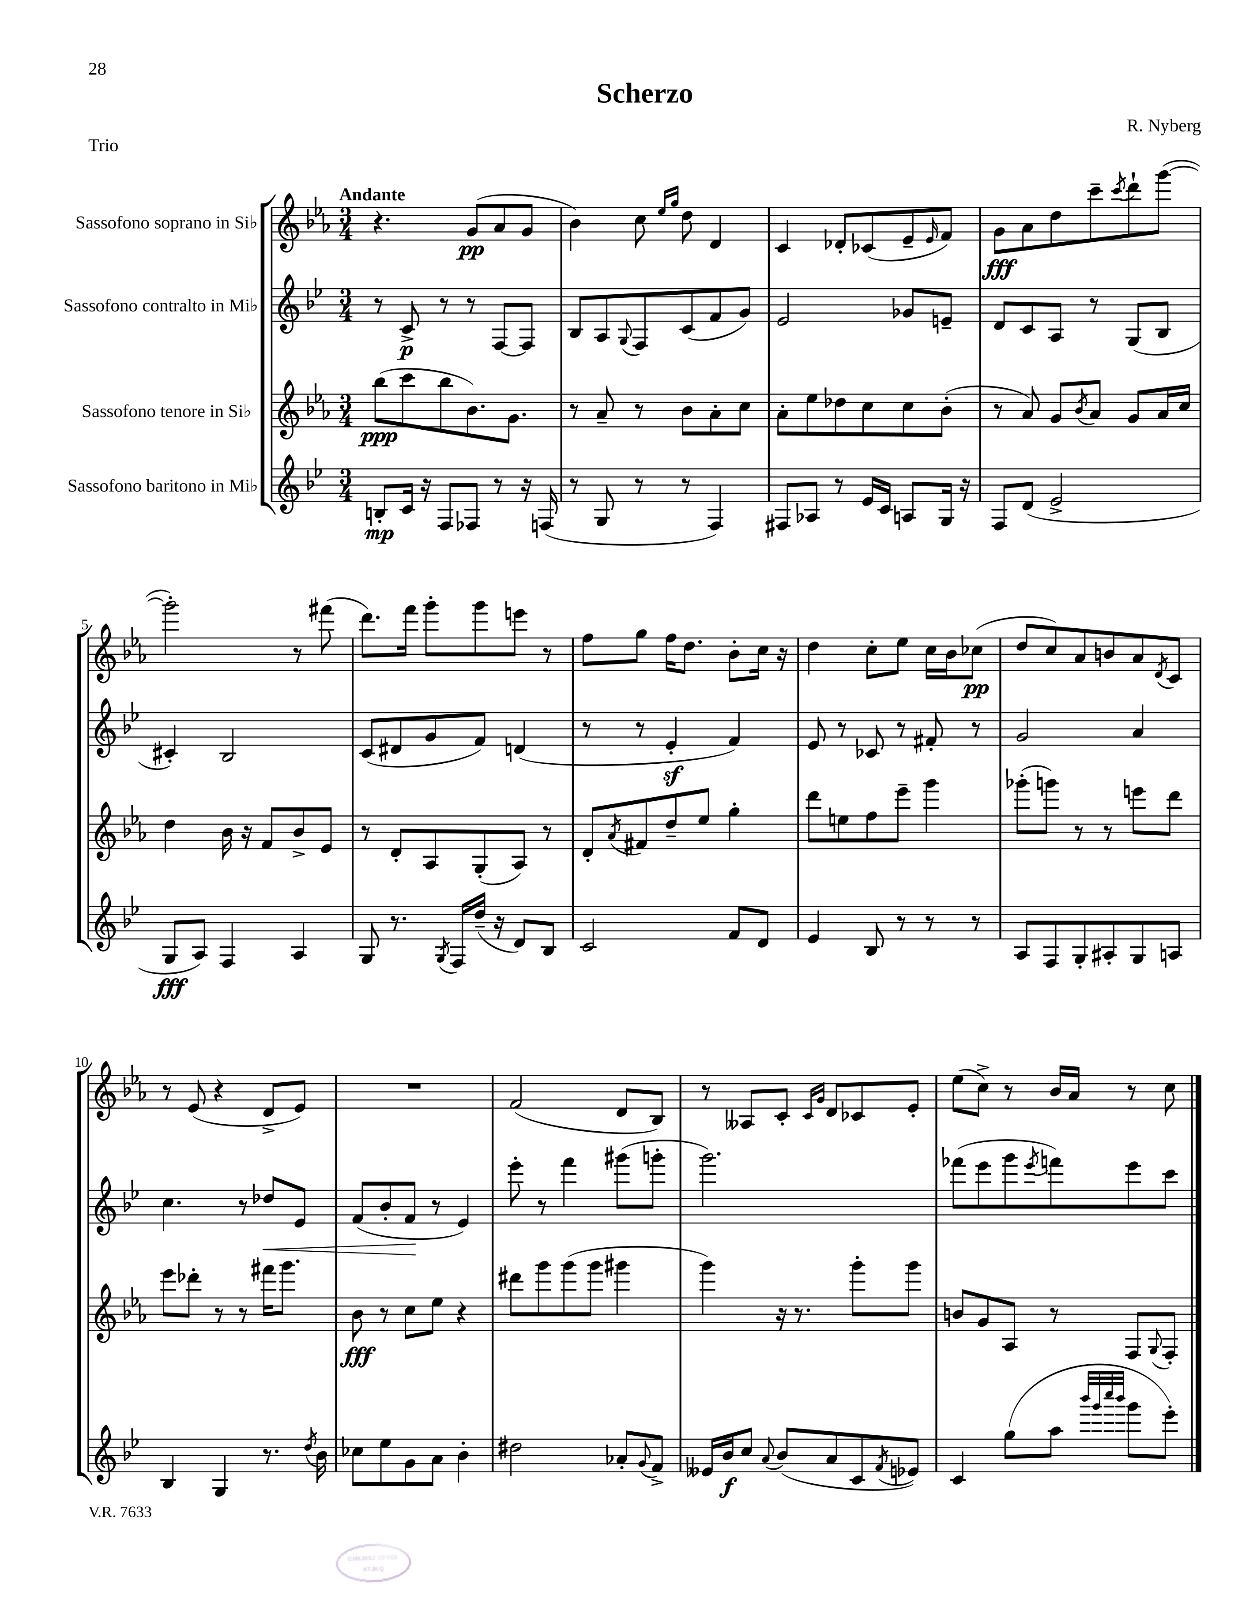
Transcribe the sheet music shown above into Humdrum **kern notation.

**kern	**dynam	**kern	**dynam	**kern	**dynam	**kern	**dynam
*part4	*part4	*part3	*part3	*part2	*part2	*part1	*part1
*staff4	*staff4	*staff3	*staff3	*staff2	*staff2	*staff1	*staff1
*I"Sassofono baritono in Mi♭	*	*I"Sassofono tenore in Si♭	*	*I"Sassofono contralto in Mi♭	*	*I"Sassofono soprano in Si♭	*
*clefG2	*	*clefG2	*	*clefG2	*	*clefG2	*
*k[b-e-]	*	*k[b-e-a-]	*	*k[b-e-]	*	*k[b-e-a-]	*
*M3/4	*	*M3/4	*	*M3/4	*	*M3/4	*
=1	=1	=1	=1	=1	=1	=1	=1
!	!	!	!	!	!	!LO:TX:a:B:t=Andante	!
8Bn'/L	mp	(8bb-\L	ppp	8r	.	4.r	.
16c/Jk	.	8ccc\	.	8c^/	p	.	.
16r	.	.	.	.	.	.	.
8F/L	.	8bb-\	.	8r	.	.	.
8F-X/J	.	8.b-\)	.	8r	.	(8g/L	pp
8r	.	.	.	[8F/L	.	8a-/	.
.	.	8.g\J	.	.	.	.	.
16r	.	.	.	8F/J]	.	8g/J	.
(16Fn/	.	.	.	.	.	.	.
=2	=2	=2	=2	=2	=2	=2	=2
8r	.	8r	.	8B-/L	.	4b-\)	.
8G/	.	8a-~/	.	8A/	.	.	.
.	.	.	.	8qqG/	.	.	.
8r	.	8r	.	8F/	.	8cc\	.
.	.	.	.	.	.	16qqee-/LL	.
.	.	.	.	.	.	16qqgg/JJ	.
8r	.	8b-\L	.	(8c/	.	8dd\	.
4F/)	.	8a-'\	.	8f/	.	4d/	.
.	.	8cc\J	.	8g/J)	.	.	.
=3	=3	=3	=3	=3	=3	=3	=3
8F#X/L	.	8a-'\L	.	2e-/	.	4c/	.
8A-X/J	.	8ee-\	.	.	.	.	.
8r	.	8dd-X\	.	.	.	8d-X'/L	.
16e-/LL	.	8cc\	.	.	.	(8c-X/	.
16c/JJ	.	.	.	.	.	.	.
8An/L	.	8cc\	.	8g-X/L	.	8e-~/	.
.	.	.	.	.	.	16qqe-/	.
16G/Jk	.	(8b-'\J	.	8en~/J	.	8f/J)	.
16r	.	.	.	.	.	.	.
=4	=4	=4	=4	=4	=4	=4	=4
8F/L	.	8r	.	8d/L	.	8g\L	fff
(8d/J	.	8a-/)	.	8c/	.	8a-\	.
2e-^/	.	8g/L	.	8A/J	.	8dd\	.
.	.	8qb-/	.	.	.	.	.
.	.	8a-/J	.	8r	.	8ccc~\	.
.	.	.	.	.	.	8qccc/	.
.	.	8g/L	.	(8G/L	.	8ddd`\	.
.	.	16a-/L	.	8B-/J	.	([8ggg\J	.
.	.	16cc/JJ	.	.	.	.	.
!!LO:LB:g=z
=5	=5	=5	=5	=5	=5	=5	=5
8G/L	fff	4dd\	.	4c#X'/)	.	2ggg'\])	.
8A/J)	.	.	.	.	.	.	.
4F/	.	16b-\	.	2B-/	.	.	.
.	.	16r	.	.	.	.	.
.	.	8f/L	.	.	.	.	.
4A/	.	8b-^/	.	.	.	8r	.
.	.	8e-/J	.	.	.	(8fff#X\	.
=6	=6	=6	=6	=6	=6	=6	=6
8G/	.	8r	.	(8c/L	.	8.ddd\L)	.
8.r	.	8d'/L	.	8d#X/	.	.	.
.	.	.	.	.	.	16fff\Jk	.
.	.	8A-/	.	8g/	.	8ggg'\L	.
8qG/	.	.	.	.	.	.	.
16F/LL	.	.	.	.	.	.	.
(16dd~/JJ	.	(8G'/	.	8f/J)	.	8ggg\	.
16r	.	.	.	.	.	.	.
8d/L)	.	8A-/J)	.	(4dn/	.	8eeen\J	.
8B-/J	.	8r	.	.	.	8r	.
=7	=7	=7	=7	=7	=7	=7	=7
2c/	.	8d'/L	.	8r	.	8ff\L	.
.	.	8qa-/	.	.	.	.	.
.	.	8f#X/	.	8r	.	8gg\J	.
.	.	8dd~/	.	4e-z'/	.	16ff\KL	.
.	.	.	.	.	.	8.dd\J	.
.	.	8ee-/J	.	.	.	.	.
8f/L	.	4gg'\	.	4f/)	.	8b-'\L	.
8d/J	.	.	.	.	.	16cc\Jk	.
.	.	.	.	.	.	16r	.
=8	=8	=8	=8	=8	=8	=8	=8
4e-/	.	8ddd\L	.	8e-/	.	4dd\	.
.	.	8een\	.	8r	.	.	.
8B-/	.	8ff\	.	8c-X/	.	8cc'\L	.
8r	.	8eee-~\J	.	8r	.	8ee-\J	.
8r	.	4ggg\	.	8f#X'/	.	16cc\LL	.
.	.	.	.	.	.	16b-\J	.
8r	.	.	.	8r	.	(8cc-X\J	pp
=9	=9	=9	=9	=9	=9	=9	=9
8A/L	.	(8ggg-X'\L	.	2g/	.	8dd/L	.
8F/	.	8gggn\J)	.	.	.	8cc/)	.
8G'/	.	8r	.	.	.	8a-/	.
8A#X'/	.	8r	.	.	.	8bn/	.
8G/	.	8eeen\L	.	4a/	.	8a-/	.
.	.	.	.	.	.	8qd/	.
8An/J	.	8ddd\J	.	.	.	8c/J	.
!!LO:LB:g=z
=10	=10	=10	=10	=10	=10	=10	=10
4B-/	.	8eee-\L	.	4.cc\	.	8r	.
.	.	8ddd-X'\J	.	.	.	(8e-/	.
4G/	.	8r	.	.	.	4r	.
.	.	8r	.	8r	.	.	.
!	!	!	!	!	!LO:HP:b	!	!
8.r	.	16fff#X\KL	.	8dd-X/L	<	8d^/L	.
.	.	8.ggg\J	.	.	.	.	.
.	.	.	.	8e-/J	.	8e-/J)	.
8qdd/	.	.	.	.	.	.	.
16b-\	.	.	.	.	.	.	.
=11	=11	=11	=11	=11	=11	=11	=11
8cc-X\L	.	8b-\	fff	(8f/L	.	2.r	.
8ee-\	.	8r	.	8b-'/	.	.	.
8g\	.	8cc\L	.	8f/J	.	.	.
8a\J	.	8ee-\J	.	8r	[	.	.
4b-'\	.	4r	.	4e-/)	.	.	.
=12	=12	=12	=12	=12	=12	=12	=12
2dd#X\	.	8ddd#X\L	.	8eee-'\	.	(2f/	.
.	.	8ggg\	.	8r	.	.	.
.	.	(8ggg\	.	4fff\	.	.	.
.	.	8ggg\J	.	.	.	.	.
8a-X'/L	.	4ggg#X\	.	(8ggg#X\L	.	8d/L	.
8qqg/	.	.	.	.	.	.	.
8f^/J	.	.	.	8gggn'\J	.	8B-/J)	.
=13	=13	=13	=13	=13	=13	=13	=13
16e--X/LL	.	4ggg\)	.	2.ggg\)	.	8r	.
16b-/J	f	.	.	.	.	.	.
8cc/J	.	.	.	.	.	8A--X/L	.
8qqa/	.	.	.	.	.	.	.
(8b-/L	.	16r	.	.	.	8c'/J	.
.	.	8.r	.	.	.	.	.
.	.	.	.	.	.	16qqc/LL	.
.	.	.	.	.	.	16qqg/JJ	.
8a/	.	.	.	.	.	8d/L	.
8c/	.	8ggg'\L	.	.	.	8c-X/	.
8qf/	.	.	.	.	.	.	.
8e-X/J)	.	8ggg\J	.	.	.	8e-'/J	.
=14	=14	=14	=14	=14	=14	=14	=14
4c/	.	8bn/L	.	(8fff-X\L	.	(8ee-\L	.
.	.	8g/	.	8eee-\	.	8cc^\J)	.
(8gg\L	.	8A-/J	.	8ggg\	.	8r	.
.	.	.	.	8qeee-/	.	.	.
8aa\J	.	8r	.	8fffn\)	.	16b-/LL	.
.	.	.	.	.	.	16a-/JJ	.
32qqbbb-/LLL	.	.	.	.	.	.	.
32qqggg/	.	.	.	.	.	.	.
32qqcccc/	.	.	.	.	.	.	.
32qqbbb-/JJJ	.	.	.	.	.	.	.
8ggg\L	.	8F/L	.	8eee-\	.	8r	.
.	.	8qqG/	.	.	.	.	.
8eee-'\J)	.	8F'/J	.	8ccc\J	.	8cc\	.
==	==	==	==	==	==	==	==
*-	*-	*-	*-	*-	*-	*-	*-
